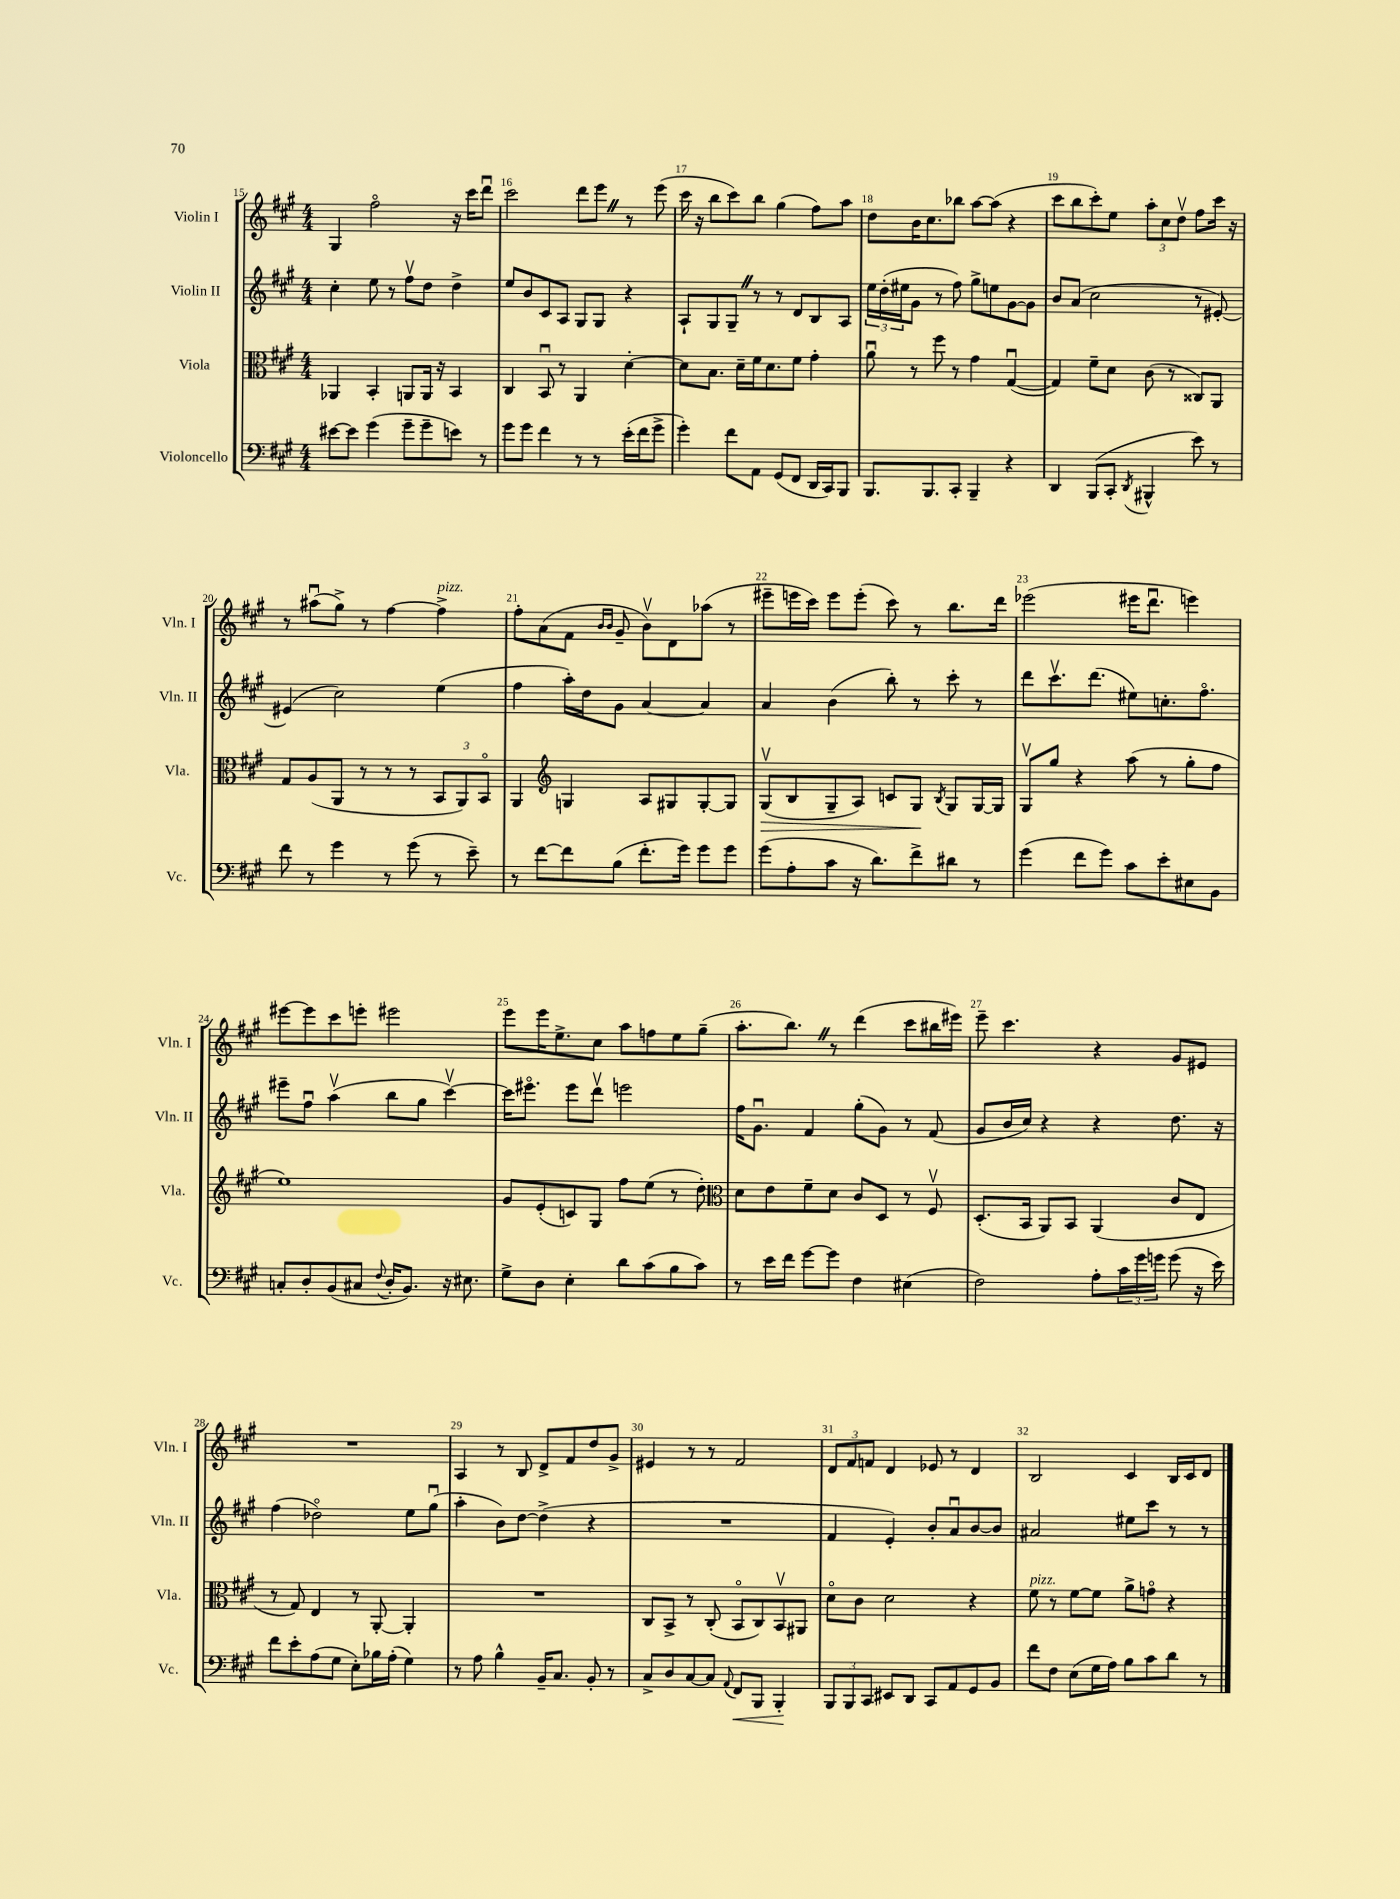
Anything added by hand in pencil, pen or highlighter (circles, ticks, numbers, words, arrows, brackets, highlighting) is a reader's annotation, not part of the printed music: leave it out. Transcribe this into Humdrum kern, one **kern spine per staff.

**kern	**kern	**kern	**kern
*staff4	*staff3	*staff2	*staff1
*clefF4	*clefC3	*clefG2	*clefG2
*k[f#c#g#]	*k[f#c#g#]	*k[f#c#g#]	*k[f#c#g#]
*M4/4	*M4/4	*M4/4	*M4/4
[8e#	4AA-	4cc#'	4G#
8e#]	.	.	.
(4g#	4BB'	8ee	2ff#o
.	.	8r	.
8g#~	8AA	8ff#v	.
8g#~	16AA	8dd	.
.	16r	.	.
8e)	4BB	4dd^	16r
.	.	.	16ccc#
8r	.	.	8dddu
=	=	=	=
8g#	4C#	8ee	2ccc#
8g#	.	8b	.
4f#	8BBu	8c#	.
.	8r	8A	.
8r	4AA	8G#	8ddd
8r	.	8G#	8eee
(16e'	[4d'	4r	8r
16f#	.	.	.
8g#^	.	.	(8eee
=	=	=	=
4g#')	8d]	8A`	16ccc#
.	.	.	16r
.	8.B	8G#	8bb
8f#	.	8G#~	8ccc#)
.	16d~	.	.
8AA	16f#	8r	8bb
.	8.d	.	.
(8GG#	.	8r	(4gg#
8FF#	8f#	8d	.
16DD	4g#'	8B	8ff#)
16CC#)	.	.	.
8BBB	.	8A	8aa
=	=	=	=
8.BBB	8au	24ee	8dd
.	.	(24dd'	.
.	.	24ee#	.
.	8r	8g#	16b
8.BBB	.	.	8.cc#
.	8ff#	8r	.
8CC#'	8r	8ff#)	8bb-
4BBB~	4g#	8gg#^	[8aa
.	.	8ee	(8aa]
4r	([4G#u	[8g#	4r
.	.	8g#]	.
=	=	=	=
4DD	4G#])	8b	8ccc#
.	.	(8a	8bb
(8BBB	8f#~	2cc#	8ccc#')
8CC#'	8d	.	8ee
8qDD	.	.	.
4BBB#^^	(8c#	.	12aa'
.	.	.	12cc#
.	8r	.	.
.	.	.	12ddv
8e)	8C##)	8r	8ff#
8r	8AA	[8e#')	16ccc#
.	.	.	16r
=	=	=	=
8f#	8G#	(4e#]	8r
8r	(8A	.	(8aa#u
4g#	8AA	2cc#)	8gg#^)
.	8r	.	8r
8r	8r	.	[4ff#
(8g#	8r	.	.
8r	12BB	(4ee	4ff#^]
.	12AA)	.	.
8e~)	.	.	.
.	12BBo	.	.
=	=	=	=
8r	4AA	4ff#	8ff#'
[8f#	.	.	(8a
*	*clefG2	*	*
8f#]	4G	16aa')	8f#
.	.	16dd	.
.	.	.	16qqb
.	.	.	16qqb
(8B	.	8g#	8g#~
8.f#'	8A	[4a	8bv)
.	8G#	.	8d
16g#)	.	.	.
8g#	[8G#'	4a]	(8aa-
8g#	8G#]	.	8r
=	=	=	=
(8g#	(8G#v	4a	8eee#~
8A'	8B	.	16eee
.	.	.	16ccc#)
8c#	8G#~	(4b	8eee
16r	8A)	.	(8eee'
8.d)	.	.	.
.	8c	8bb')	8ccc#)
8f#^	8G#	8r	8r
.	8qB	.	.
8d#	8G#	8ccc#'	8.bb
8r	[16G#	8r	.
.	16G#]	.	16ddd
=	=	=	=
(4g#	8G#v	8ddd	(2eee-
.	8gg#	8.ccc#v	.
8f#	4r	.	.
.	.	(8.ddd	.
8g#)	.	.	.
8c#	(8aa	8ee#)	16eee#
.	.	.	8.dddu
8e'	8r	8.cc'	.
8E#	8gg#'	.	4eee)
.	.	8.ff#o	.
8BB	8ff#	.	.
=	=	=	=
8C'	1ee)	8eee#~	[8eee#
8D'	.	8ff#u	8eee#]
(8BB	.	(4aav	8ccc#
8C#	.	.	8eee'
8qqF#	.	.	.
16D'	.	8bb	2eee#
8.BB)	.	.	.
.	.	8gg#	.
16r	.	[4ccc#v)	.
8.E#	.	.	.
=	=	=	=
8G#^	8g#	16ccc#]	8eee
.	.	8.eee#o	.
8D	(8e'	.	16eee
.	.	.	8.ee^
4E'	8c)	8eee#	.
.	8G#	8dddv	8cc#
8d	8ff#	2eee	8aa
(8c#	(8ee	.	8ff
8B	8r	.	8ee
8c#)	8dd')	.	(8gg#~
=	=	=	=
*	*clefC3	*	*
8r	8d	16ff#	8.aa'
.	.	8.g#u	.
16e	8e	.	.
16f#	.	.	8.bb)
[8g#	8f#~	4f#	.
8g#]	8d	.	8r
4F#	8c#	(8gg#'	(4ddd
.	8D	8g#)	.
(4E#	8r	8r	8ccc#
.	8F#v	(8f#	16bb#
.	.	.	16eee#)
=	=	=	=
2F#)	(8.D'	8g#	8eee~
.	.	16b	4.ccc#
.	16BB	16cc#)	.
.	8AA)	4r	.
.	8BB	.	.
8A'	(4AA	4r	4r
24c#	.	.	.
24g#	.	.	.
24g	.	.	.
(8g	8c#	8.dd	8g#
16r	8E	.	8e#
16e)	.	16r	.
=	=	=	=
8f#	8r	(4ff#	1r
8e'	8G#)	.	.
(8A	4E	2dd-o)	.
8G#	.	.	.
8E')	8r	.	.
16B-	[8AA'	.	.
(16A'	.	.	.
4G#)	4AA']	8ee	.
.	.	(8gg#u	.
=	=	=	=
8r	1r	4aa'	4A
8A	.	.	.
4B^^	.	8b)	8r
.	.	[8dd	8B
16BB~	.	(4dd^]	8d^
8.C#	.	.	.
.	.	.	8f#
8BB'	.	4r	8dd
8r	.	.	8g#^
=	=	=	=
8C#^	8C#	1r	4e#
8D	8BB^	.	.
[8C#	8r	.	8r
8C#]	(8C#'	.	8r
8qqAA	.	.	.
8FF#	8BBo	.	2f#
8BBB	8C#)	.	.
4BBB'	8BBv	.	.
.	8AA#	.	.
=	=	=	=
12BBB	8do	4f#	12d
12BBB	.	.	12f#
.	8c#	.	.
12CC#	.	.	12f
8EE#	2d	4e')	4d
8DD	.	.	.
8CC#	.	8b'	8e-
8AA	.	8au	8r
8GG#	4r	[8b	4d
8BB	.	8b]	.
=	=	=	=
8f#	8f#	2a#	2B
8F#	8r	.	.
(8E	[8f#	.	.
16G#	8f#]	.	.
16A)	.	.	.
8B	8a^	8ee#	4c#
8c#	8go	8ccc#	.
8d	4r	8r	16B
.	.	.	16c#
8r	.	8r	8d
==	==	==	==
*-	*-	*-	*-
